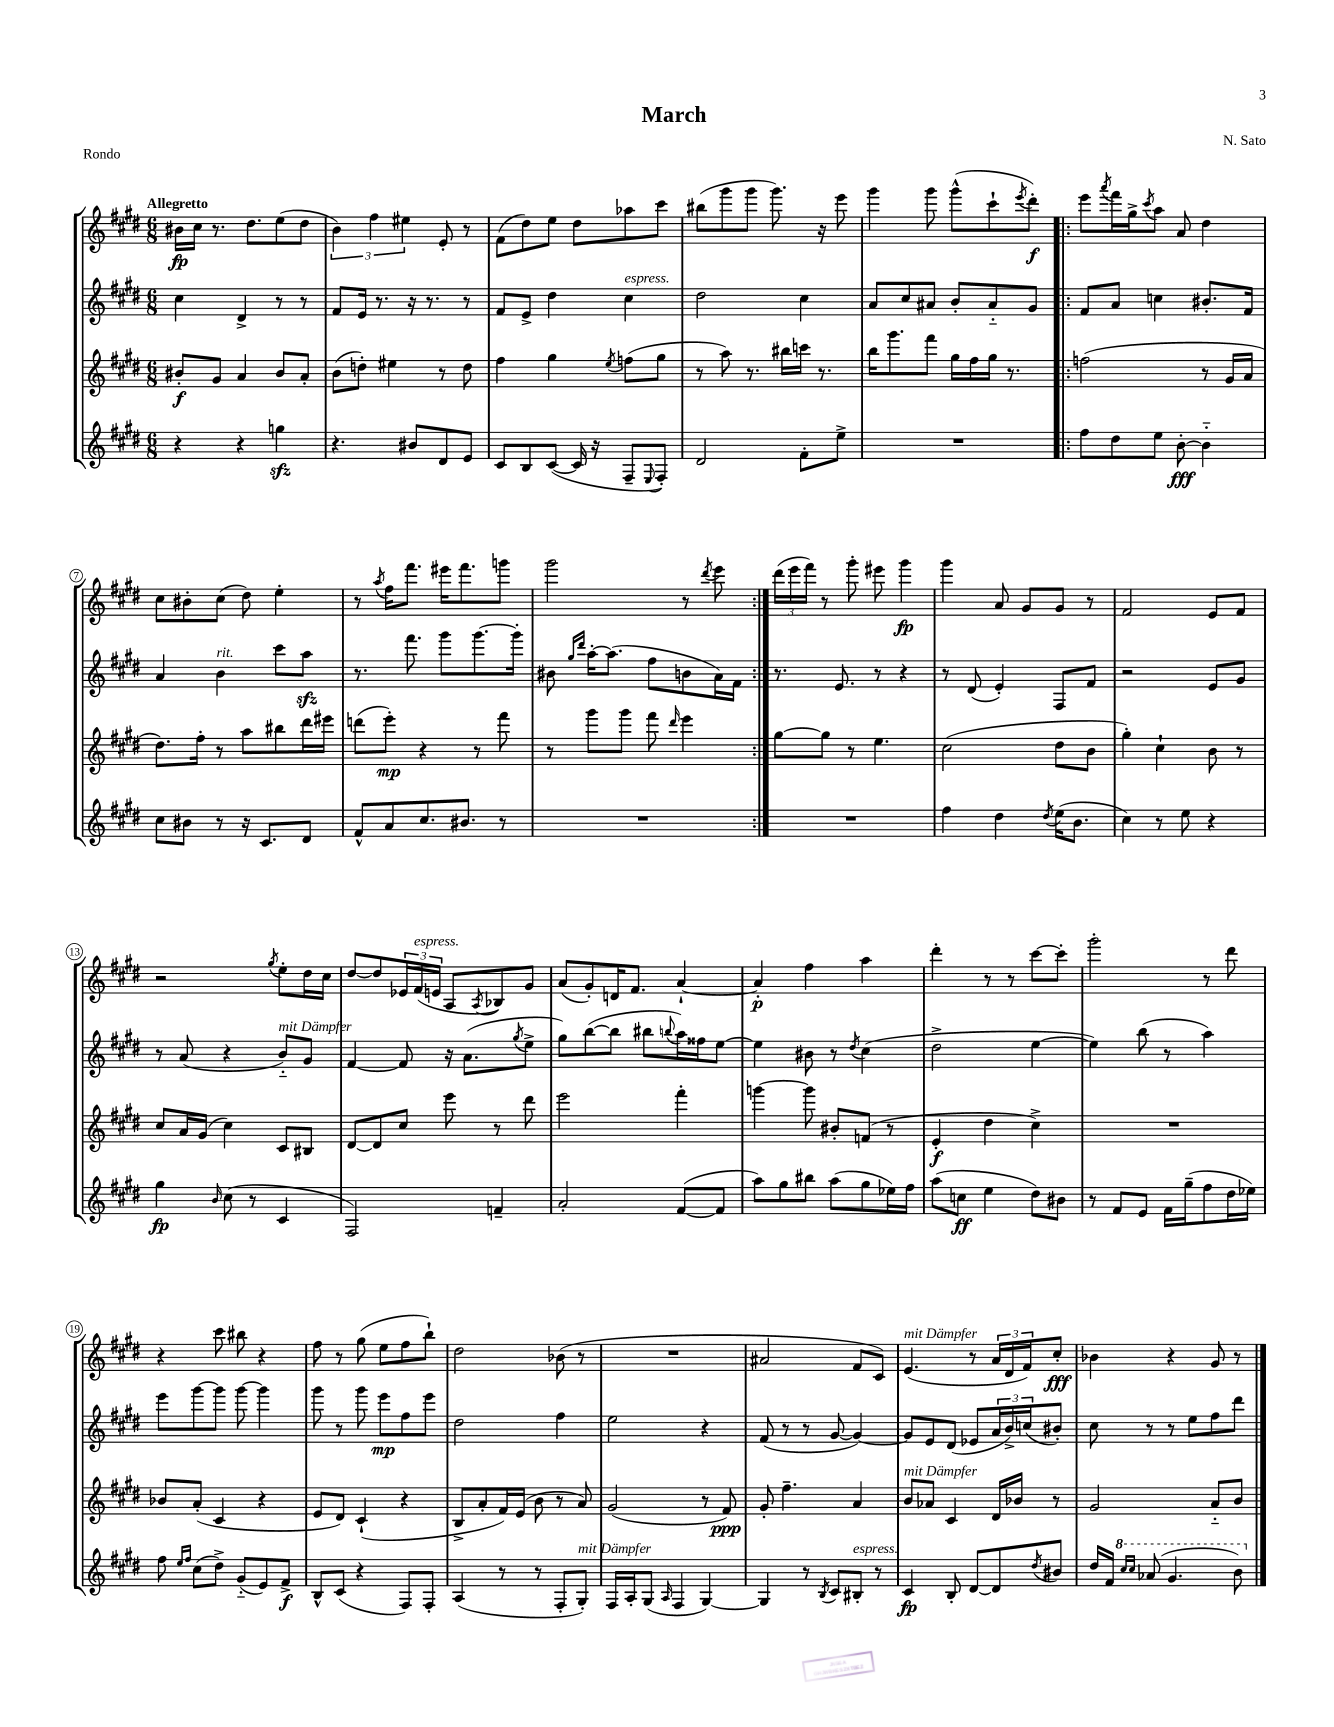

**kern	**kern	**kern	**kern
*staff4	*staff3	*staff2	*staff1
*clefG2	*clefG2	*clefG2	*clefG2
*k[f#c#g#d#]	*k[f#c#g#d#]	*k[f#c#g#d#]	*k[f#c#g#d#]
*M6/8	*M6/8	*M6/8	*M6/8
4r	8b#'	4cc#	16b#
.	.	.	16cc#
.	8g#	.	8.r
4r	4a	4d#^	.
.	.	.	8.dd#
4gg	8b#	8r	(8ee
.	8a'	8r	8dd#
=	=	=	=
4.r	(8b	8f#	6b)
.	8dd')	16e	.
.	.	.	6ff#
.	.	8.r	.
.	4ee#	.	.
.	.	.	6ee#
8b#	.	16r	.
.	.	8.r	.
8d#	8r	.	8e'
8e	8dd	8r	8r
=	=	=	=
8c#	4ff#	8f#	(8f#
8B	.	8e^	8dd#)
([8c#	4gg#	4dd#	8ee
16c#]	.	.	8dd#
16r	.	.	.
.	8qee	.	.
8F#~	(8ff	4cc#	8aa-
8qqE	.	.	.
8F#')	8gg#	.	8ccc#
=	=	=	=
2d#	8r	2dd#	(8bb#
.	8aa)	.	8ggg#
.	8.r	.	8ggg#
.	.	.	8.ggg#)
.	16bb#	.	.
8f#'	16ccc	4cc#	.
.	8.r	.	16r
8ee^	.	.	8eee
=	=	=	=
2.r	16bb	8a	4ggg#
.	8.ggg#	.	.
.	.	8cc#	.
.	8fff#	8a#	8ggg#
.	16gg#	8b'	(8ggg#^^
.	16ff#	.	.
.	16gg#	8a#'~	8ccc#`
.	8.r	.	.
.	.	.	8qeee
.	.	8g#	8ddd#')
=!|:	=!|:	=!|:	=!|:
8ff#	(2ff	8f#	8eee
.	.	.	8qaaa
8dd#	.	8a	16fff#
.	.	.	16gg#^
.	.	.	8qccc#
8ee	.	4cc	8aa
[8b'	.	.	8a
4b'~]	8r	8.b#'	4dd#
.	16g#	.	.
.	16a	16f#	.
=	=	=	=
8cc#	8.dd#)	4a	8cc#
8b#	.	.	8b#'
.	16ff#'	.	.
8r	8r	4b	(8cc#
16r	8aa	.	8dd#)
8.c#	.	.	.
.	8bb#	8ccc#	4ee'
8d#	16ddd#	8aa	.
.	16eee#	.	.
=	=	=	=
8f#^^	(8ddd	8.r	8r
.	.	.	8qaa
8a	8eee')	.	16ff#
.	.	8.fff#	8.fff#
8.cc#	4r	.	.
.	.	8ggg#	16eee#
8.b#	.	.	8.fff#
.	8r	[8.ggg#	.
8r	8fff#	.	8ggg
.	.	16ggg#']	.
=	=	=	=
2.r	8r	8b#	2ggg#
.	.	16qqgg#	.
.	.	16qqddd#	.
.	8ggg#	[16aa'	.
.	.	(8.aa]	.
.	8ggg#	.	.
.	8fff#	8ff#	.
.	16qqddd#	.	.
.	4eee	8b	8r
.	.	.	8qddd#
.	.	16a)	8eee
.	.	16f#	.
=:|!	=:|!	=:|!	=:|!
2.r	[8gg#	8.r	(24ddd#
.	.	.	24eee
.	.	.	24fff#)
.	8gg#]	.	8r
.	.	8.e	.
.	8r	.	8ggg#'
.	4.ee	8r	8eee#
.	.	4r	4ggg#
=	=	=	=
4ff#	(2cc#	8r	4ggg#
.	.	(8d#	.
4dd#	.	4e')	8a
.	.	.	8g#
8qdd#	.	.	.
(16ee	8dd#	8F#	8g#
8.b	.	.	.
.	8b	8f#	8r
=	=	=	=
4cc#)	4gg#')	2r	2f#
8r	4cc#`	.	.
8ee	.	.	.
4r	8b	8e	8e
.	8r	8g#	8f#
=	=	=	=
4gg#	8cc#	8r	2r
.	16a	(8a	.
.	(16g#	.	.
16qqb	.	.	.
(8cc#	4cc#)	4r	.
8r	.	.	.
.	.	.	8qgg#
4c#	8c#	8b'~)	8ee'
.	8B#	8g#	16dd#
.	.	.	16cc#
=	=	=	=
2F#)	[8d#	[4f#	[8dd#
.	8d#]	.	8dd#]
.	8cc#	8f#]	24e-
.	.	.	(24f#
.	.	.	24e
.	8eee	16r	8A
.	.	(8.a	.
.	.	.	8qA
4f~	8r	.	8B-)
.	.	8qgg#	.
.	8ddd#	8ee^	8g#
=	=	=	=
2a'	2eee	8gg#)	(8a
.	.	([8bb	8g#')
.	.	8bb]	16d
.	.	.	8.f#
.	.	8bb#	.
.	.	8qqbb	.
([8f#	4fff#'	16aa)	[4a`
.	.	16ff##	.
8f#]	.	[8ee	.
=	=	=	=
8aa)	[4ggg	4ee]	4a']
8gg#	.	.	.
8bb#	8ggg]	8b#	4ff#
(8aa	8b#'	8r	.
.	.	8qdd#	.
8gg#	(8f	(4cc#	4aa
16ee-)	8r	.	.
16ff#	.	.	.
=	=	=	=
(8aa	4e'	2dd#^	4ddd#'
8cc	.	.	.
4ee	4dd#	.	8r
.	.	.	8r
8dd#)	4cc#^)	[4ee	[8ccc#
8b#	.	.	8ccc#']
=	=	=	=
8r	2.r	4ee])	2ggg#'
8f#	.	.	.
8e	.	(8bb	.
16f#	.	8r	.
(16gg#~	.	.	.
8ff#	.	4aa)	8r
16dd#	.	.	8ddd#
16ee-)	.	.	.
=	=	=	=
8ff#	8b-	8eee	4r
16qqee	.	.	.
16qqff#	.	.	.
(8cc#	(8a'	[8ggg#	.
8dd#^)	4c#	8ggg#]	8ccc#
(8g#'~	.	[8ggg#	8bb#
8e)	4r	4ggg#]	4r
8f#^	.	.	.
=	=	=	=
8B^^	8e	8ggg#	8ff#
(8c#	8d#)	8r	8r
4r	(4c#`	8ggg#	(8gg#
.	.	8eee	8ee
8F#)	4r	8ff#	8ff#
8F#'	.	8eee	8bb`)
=	=	=	=
(4A	8B^	2dd#	2dd#
.	8a'	.	.
8r	16f#)	.	.
.	(16e	.	.
8r	8b	.	.
8F#'	8r	4ff#	(8b-
8G#')	8a)	.	8r
=	=	=	=
16F#	(2g#	2ee	2.r
16A'	.	.	.
(8G#	.	.	.
16qqA	.	.	.
4F#	.	.	.
[4G#)	8r	4r	.
.	8f#)	.	.
=	=	=	=
4G#]	8g#'	(8f#	2a#
.	4.ff#~	8r	.
8r	.	8r	.
8qB	.	.	.
8c#	.	[8g#	.
8B#'	4a	4g#_)	8f#
8r	.	.	8c#)
=	=	=	=
4c#	8b	8g#]	(4.e
.	8a-	8e	.
8B'	4c#	(8d#	.
[8d#	.	8e-	8r
8d#]	16d#	24a	24a
.	.	24b^)	24d#
.	16b-	.	.
.	.	(24cc	24f#)
8qdd#	.	.	.
8b#	8r	8b#')	8cc#'
=	=	=	=
16dd#	2g#	8cc#	4b-
16f#	.	.	.
16qqccc#	.	.	.
16qqccc#	.	.	.
(8aa-	.	8r	.
4.gg#	.	8r	4r
.	.	8ee	.
.	8a'~	8ff#	8g#
8bb)	8b	8ddd#	8r
==	==	==	==
*-	*-	*-	*-
